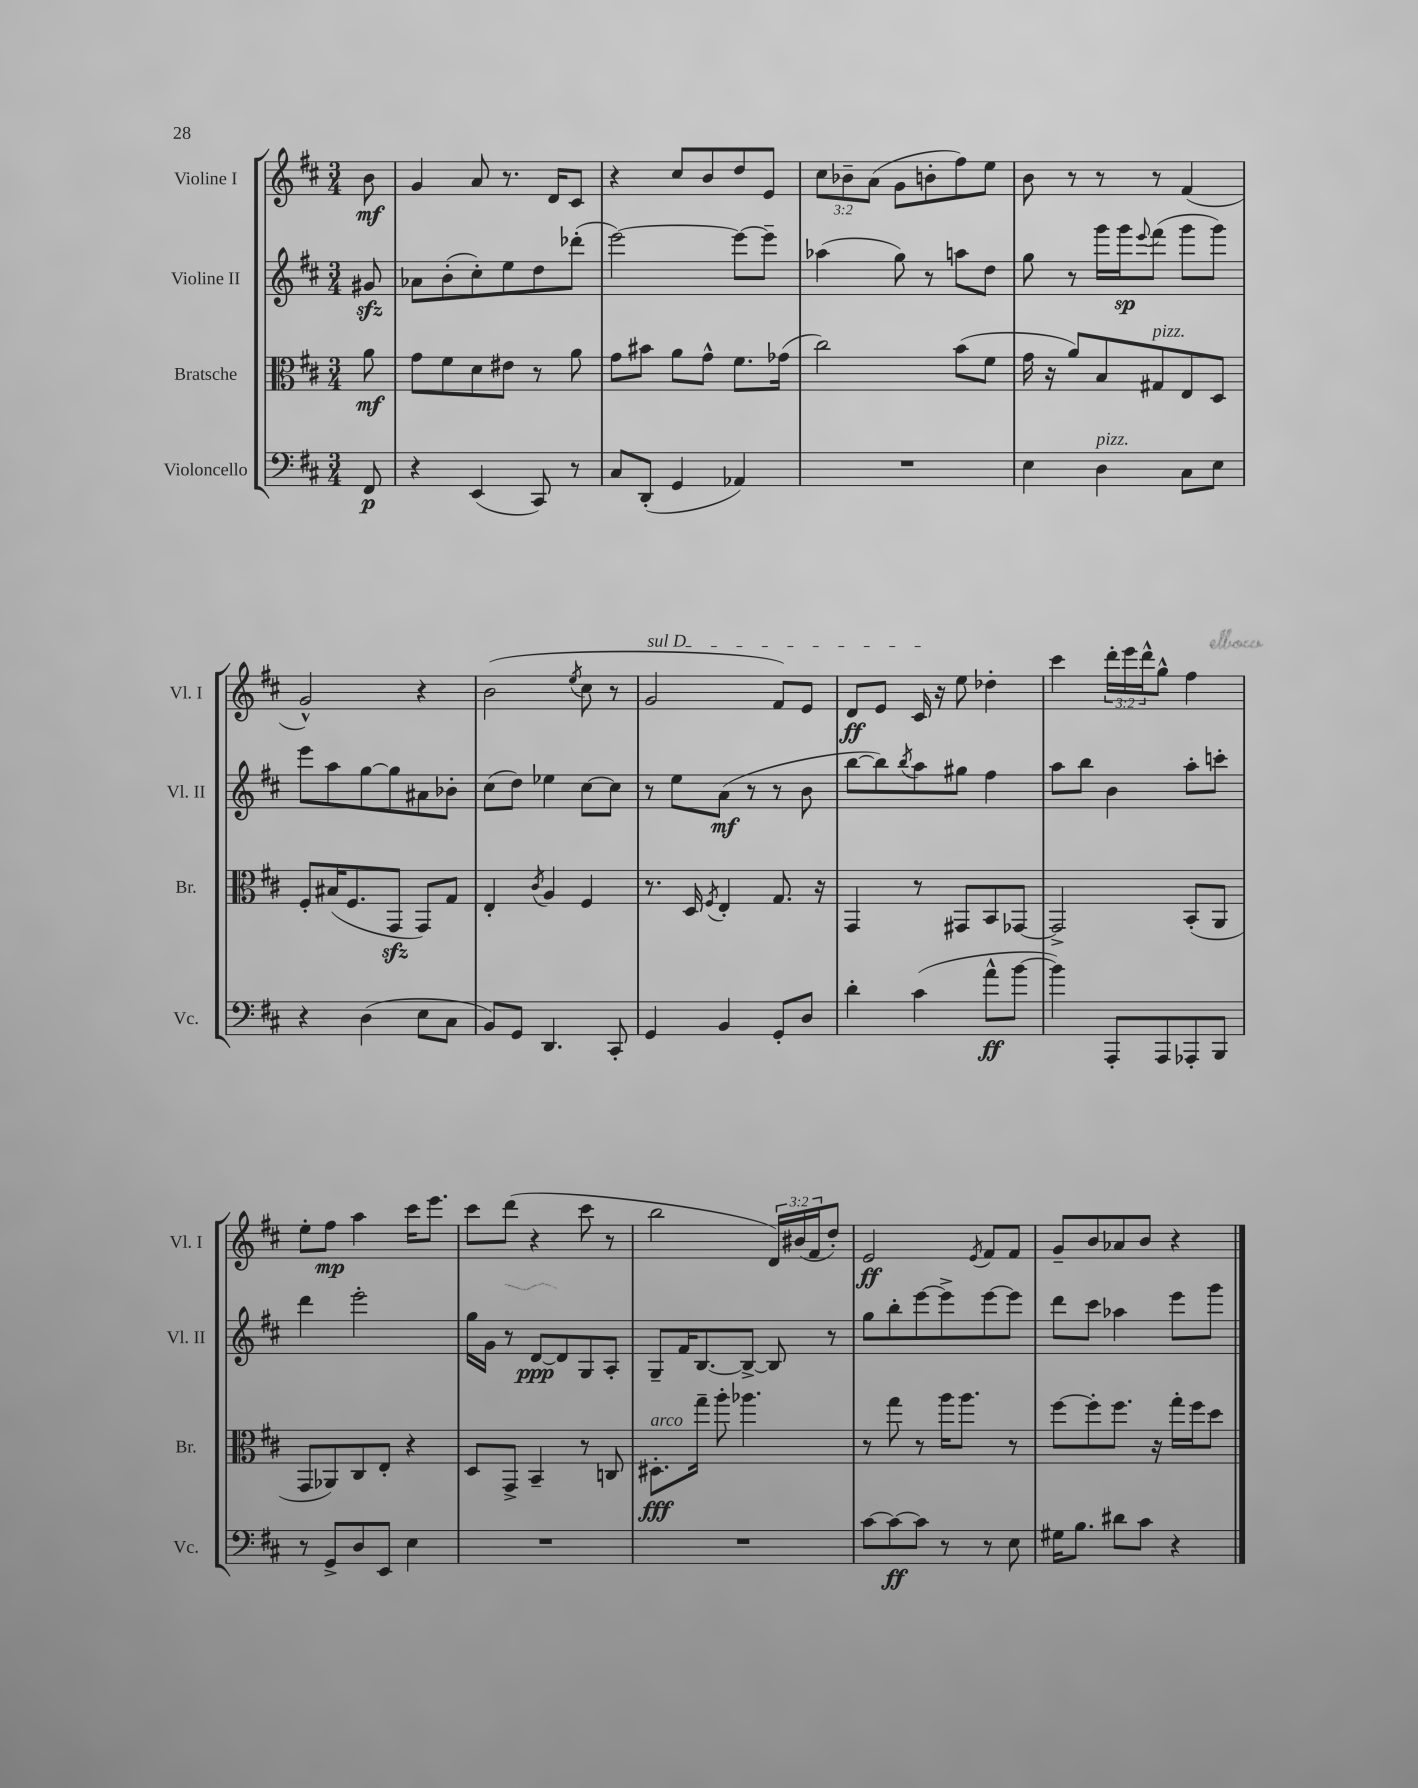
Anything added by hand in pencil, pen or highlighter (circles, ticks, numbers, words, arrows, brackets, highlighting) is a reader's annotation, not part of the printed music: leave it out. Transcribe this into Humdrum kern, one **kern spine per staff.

**kern	**kern	**kern	**kern
*staff4	*staff3	*staff2	*staff1
*clefF4	*clefC3	*clefG2	*clefG2
*k[f#c#]	*k[f#c#]	*k[f#c#]	*k[f#c#]
*M3/4	*M3/4	*M3/4	*M3/4
8FF#	8a	8g#	8b
=	=	=	=
4r	8g	8a-	4g
.	8f#	(8b'	.
(4EE	8d	8cc#')	8a
.	8e#	8ee	8.r
8CC#)	8r	8dd	.
.	.	.	16d
8r	8a	(8ddd-'	8c#
=	=	=	=
8C#	8g	[2eee)	4r
(8DD'	8b#	.	.
4GG	8a	.	8cc#
.	8g^^	.	8b
4AA-)	8.f#	8eee_	8dd
.	.	8eee~]	8e
.	(16g-	.	.
=	=	=	=
2.r	2cc#)	(4aa-	12cc#
.	.	.	12b-~
.	.	.	(12a
.	.	8gg)	8g
.	.	8r	8b'
.	(8b	8aa	8ff#)
.	8f#	8dd	8ee
=	=	=	=
4E	16g	8gg	8b
.	16r	.	.
.	8a)	8r	8r
4D	8B	16ggg	8r
.	.	16ggg	.
.	.	8qqeee	.
.	8G#	(8fff#	8r
8C#	8E	8ggg	(4f#
8E	8D	8ggg)	.
=	=	=	=
4r	8F#'	8eee	2g^^)
.	(16B#	8aa	.
.	8.F#	.	.
(4D	.	[8gg	.
.	8GG	8gg]	.
8E	8GG)	8a#	4r
8C#	8G	8b-'	.
=	=	=	=
8BB)	4E'	(8cc#	(2b
8GG	.	8dd)	.
.	8qc#	.	.
4.DD	4A	4ee-	.
.	.	.	8qee
.	4F#	[8cc#	8cc#
8CC#'	.	8cc#]	8r
=	=	=	=
4GG	8.r	8r	2g
.	.	8ee	.
.	16D	.	.
.	8qF#	.	.
4BB	4E'	(8a	.
.	.	8r	.
8GG'	8.G	8r	8f#)
8D	.	8b	8e
.	16r	.	.
=	=	=	=
4d'	4GG	[8bb	8d
.	.	8bb])	8e
.	.	8qbb	.
(4c#	8r	8aa	16c#
.	.	.	16r
.	8GG#	8gg#	8ee
8a^^	8BB	4ff#	4dd-'
[8b	[8GG-	.	.
=	=	=	=
4b])	2GG-^]	8aa	4ccc#
.	.	8bb	.
8AAA'	.	4b	24ddd'
.	.	.	24eee
.	.	.	24ddd^^
8AAA	.	.	8gg^^
8AAA-'	(8BB'	8aa'	4ff#
8BBB	8AA	8ccc'	.
=	=	=	=
8r	8GG	4ddd	8ee'
8GG^	8AA-)	.	8ff#
8D	8C#	2eee'	4aa
8EE	8E'	.	.
4E	4r	.	16ccc#
.	.	.	8.eee
=	=	=	=
2.r	8D	16gg	8ccc#
.	.	16g	.
.	8GG^	8r	(8ddd
.	4BB~	[8d	4r
.	.	8d]	.
.	8r	8G	8ccc#
.	8C	8A'	8r
=	=	=	=
2.r	8.D#'	8G~	2bb
.	.	16f#	.
.	16gg~	[8.B	.
.	8aa'	.	.
.	4.aa-	8B^_	.
.	.	8B]	24d)
.	.	.	(24b#
.	.	.	24f#
.	.	8r	8dd')
=	=	=	=
[8c#	8r	8gg	2e
8c#_	8gg	8bb'	.
8c#]	8r	[8eee	.
8r	16aa	8eee^]	.
.	8.aa	.	.
.	.	.	8qe
8r	.	[8eee	8f#
8E	8r	8eee]	8f#
=	=	=	=
16G#	[8ff#	8ddd	8g~
8.B	.	.	.
.	8ff#']	8ccc#	8b
8d#	8.ff#	4aa-	8a-
8c#	.	.	8b
.	16r	.	.
4r	16gg'	8eee	4r
.	16ff#	.	.
.	8dd	8ggg	.
==	==	==	==
*-	*-	*-	*-
